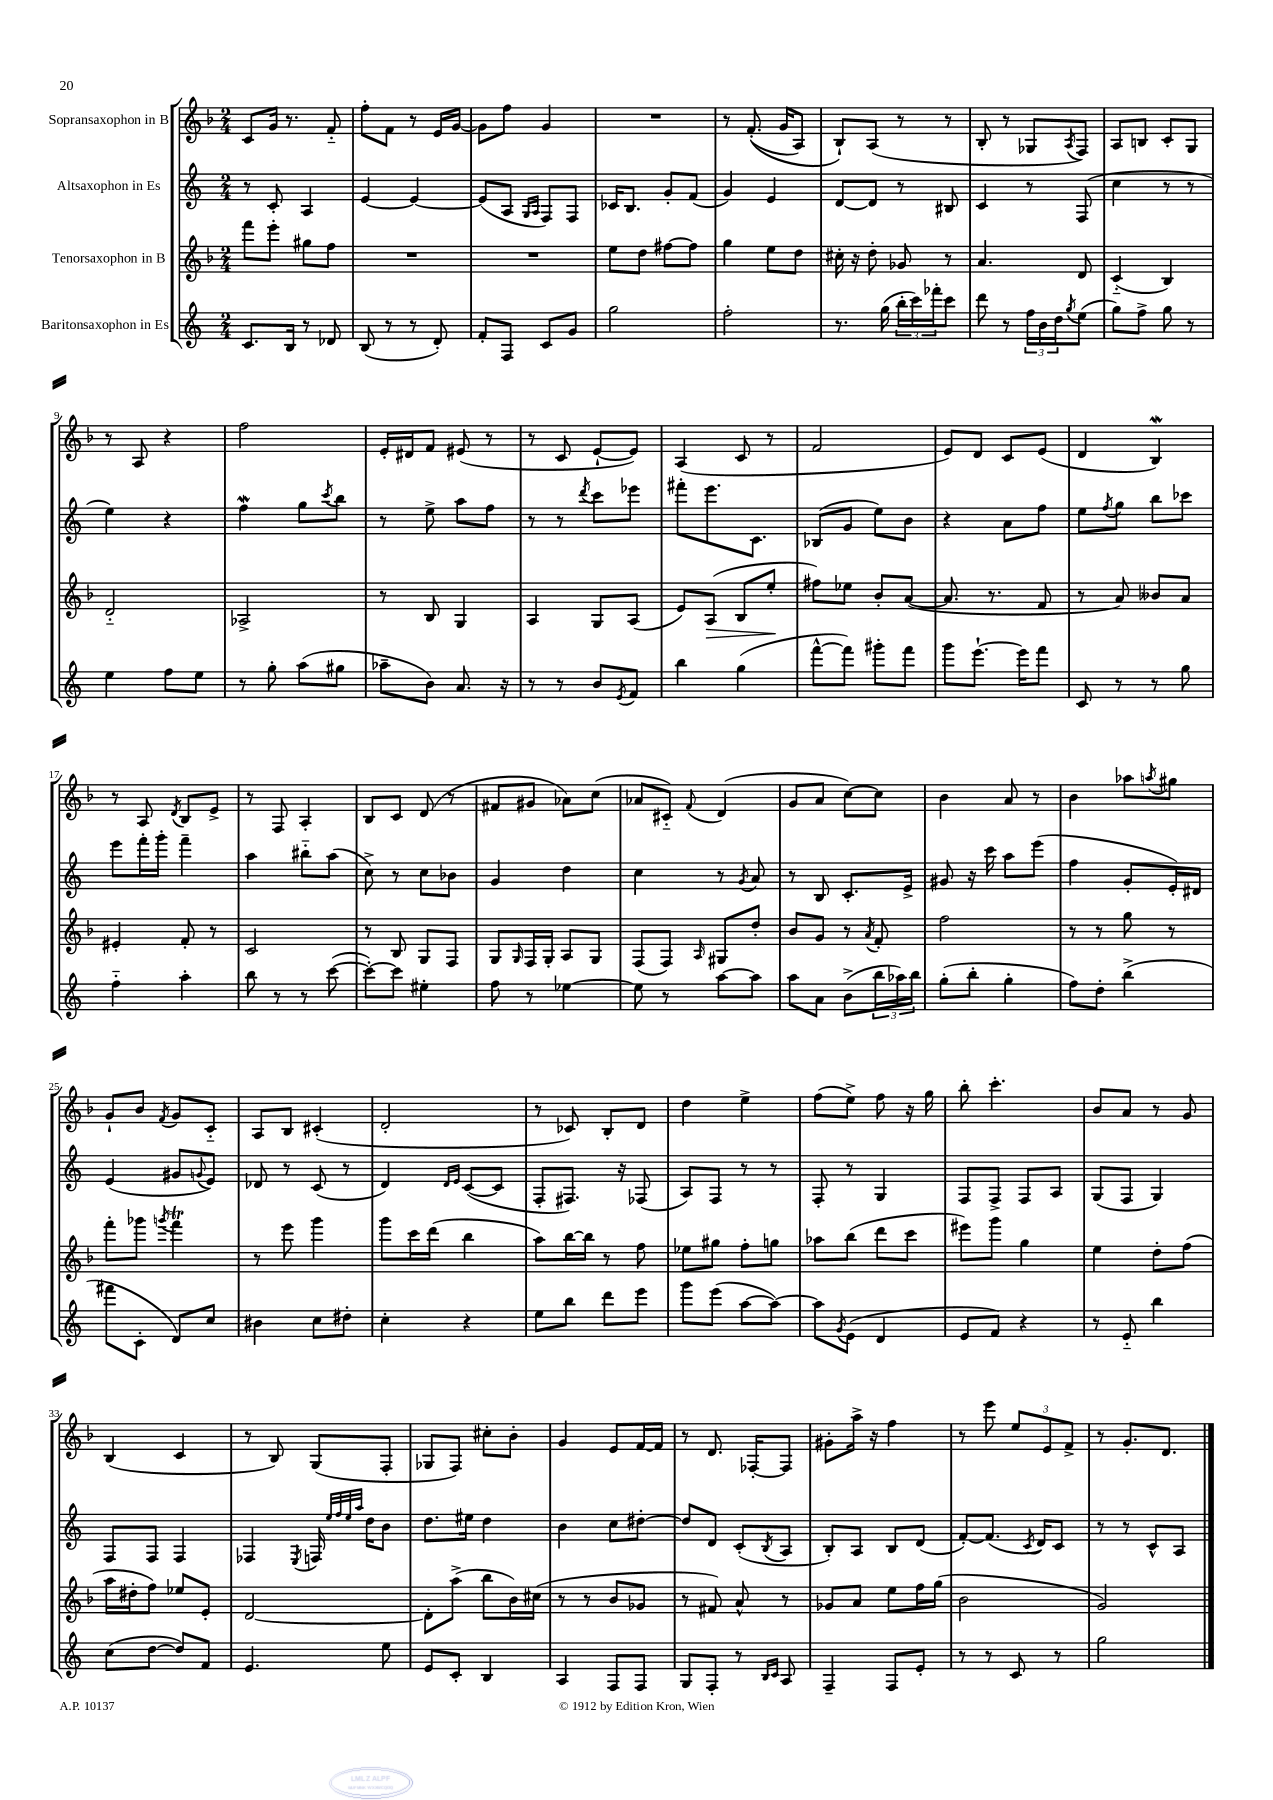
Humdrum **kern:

**kern	**kern	**dynam	**kern	**kern
*part4	*part3	*part3	*part2	*part1
*staff4	*staff3	*staff3	*staff2	*staff1
*I"Baritonsaxophon in Es	*I"Tenorsaxophon in B	*	*I"Altsaxophon in Es	*I"Sopransaxophon in B
*clefG2	*clefG2	*	*clefG2	*clefG2
*k[]	*k[b-]	*	*k[]	*k[b-]
*M2/4	*M2/4	*	*M2/4	*M2/4
=1	=1	=1	=1	=1
8.c/L	8fff\L	.	8r	8c/L
.	8eee'\J	.	8c'/	16g/Jk
16B/Jk	.	.	.	8.r
8r	8gg#X\L	.	4A/	.
8d-X/	8ff\J	.	.	8f/
=2	=2	=2	=2	=2
(8B/	2r	.	[4e/	8ff'\L
8r	.	.	.	8f\J
8r	.	.	4e/_	8r
8d'/)	.	.	.	16e/LL
.	.	.	.	[16g/JJ
=3	=3	=3	=3	=3
8f'/L	2r	.	(8e/L]	8g\L]
8F/J	.	.	8A/J	8ff\J
.	.	.	16qqG/LL	.
.	.	.	16qqA/JJ	.
8c/L	.	.	8F/L)	4g/
8g/J	.	.	8F/J	.
=4	=4	=4	=4	=4
2gg\	8ee\L	.	16c-X/KL	2r
.	.	.	8.B/J	.
.	8dd\J	.	.	.
.	[8ff#X\L	.	8g'/L	.
.	8ff#\J]	.	(8f/J	.
=5	=5	=5	=5	=5
2ff'\	4gg\	.	4g/)	8r
.	.	.	.	((8.f'/
.	8ee\L	.	4e/	.
.	.	.	.	16g/KL
.	8dd\J	.	.	8A/J)
=6	=6	=6	=6	=6
8.r	16cc#X'\	.	[8d/L	8B-`/L)
.	16r	.	.	.
.	8dd'\	.	8d/J]	(8A/J
(16gg\	.	.	.	.
24bb'\LL	8g-X/	.	8r	8r
24ccc\)	.	.	.	.
24fff-X'\J	.	.	.	.
8ccc\J	8r	.	8B#X/	8r
=7	=7	=7	=7	=7
8ddd\	4.a/	.	4c/	8B-'/
8r	.	.	.	8r
24ff\LL	.	.	8r	8G-X/L
24b\	.	.	.	.
24dd\J	.	.	.	.
8qgg/	.	.	.	8qA/
(8ee\J	8d/	.	(8F/	8F/J)
=8	=8	=8	=8	=8
8gg\L)	(4c/	.	4cc\	8A/L
8ff^\J	.	.	.	8Bn/J
8gg\	4B-/)	.	8r	8c'/L
8r	.	.	8r	8G/J
!!LO:LB:g=z
=9	=9	=9	=9	=9
4ee\	2d/	.	4ee\)	8r
.	.	.	.	8A/
8ff\L	.	.	4r	4r
8ee\J	.	.	.	.
=10	=10	=10	=10	=10
8r	2A-X^/	.	4ffw\	2ff\
8gg'\	.	.	.	.
(8aa\L	.	.	8gg\L	.
.	.	.	8qccc/	.
8gg#X\J	.	.	8bb\J	.
=11	=11	=11	=11	=11
8aa-X~\L	8r	.	8r	16e'/LL
.	.	.	.	16d#X/J
8b\J)	8B-/	.	8ee^\	8f/J
8.a/	4G/	.	8aa\L	(8e#X/
.	.	.	8ff\J	8r
16r	.	.	.	.
=12	=12	=12	=12	=12
8r	4A/	.	8r	8r
8r	.	.	8r	8c/
.	.	.	8qddd/	.
8b/L	8G/L	.	8ccc\L	[8e`/L
8qe/	.	.	.	.
8f/J	(8A/J	.	8eee-X\J	8e/J])
=13	=13	=13	=13	=13
4bb\	8e/L)	.	8fff#X'\L	(4A/
!	!	!LO:HP:b	!	!
.	(8A/J	>	8.eee\	.
(4gg\	8B-/L	.	.	8c/
.	.	.	8.c\J	.
.	8ee'/J	.	.	8r
.	.	]	.	.
=14	=14	=14	=14	=14
[8fff^^\L	8ff#X\L)	.	(8B-X/L	2f/
8fff\J])	8ee-X\J	.	8g/J	.
8ggg#X'\L	8b-'/L	.	8ee\L)	.
8fff\J	([8a/J	.	8b\J	.
=15	=15	=15	=15	=15
8ggg\L	8.a/]	.	4r	8e/L)
[8.eee`\J	.	.	.	8d/J
.	8.r	.	.	.
.	.	.	8a\L	8c/L
16eee\KL]	.	.	.	.
8fff\J	8f/	.	8ff\J	(8e/J
=16	=16	=16	=16	=16
8c/	8r	.	8ee\L	4d/
.	.	.	8qff/	.
8r	8a/)	.	8gg\J	.
8r	8b--X/L	.	8bb\L	4B-w/)
8gg\	8a/J	.	8ccc-X\J	.
!!LO:LB:g=z
=17	=17	=17	=17	=17
4ff\	4e#X'/	.	8eee\L	8r
.	.	.	16fff'\L	8A/
.	.	.	16ggg'\JJ	.
.	.	.	.	8qd/
4aa'\	8f'/	.	4fff~\	8B-/L
.	8r	.	.	8e^/J
=18	=18	=18	=18	=18
8bb\	2c/	.	4aa\	8r
8r	.	.	.	8F/
8r	.	.	8bb#X\L	4A'/
([8ccc\	.	.	(8aa\J	.
=19	=19	=19	=19	=19
8ccc'\L_)	8r	.	8cc^\)	8B-/L
8ccc\J]	8B-/	.	8r	8c/J
4ee#X'\	8G/L	.	8cc\L	(8d/
.	8F/J	.	8b-X\J	8r
=20	=20	=20	=20	=20
8ff\	8G/L	.	4g/	8f#X/L
.	16qqG/	.	.	.
8r	16F/L	.	.	8g#X/J
.	16G'/JJ	.	.	.
[4ee-X\	8A/L	.	4dd\	8a-X\L)
.	8G/J	.	.	(8cc\J
=21	=21	=21	=21	=21
8ee-\]	(8F/L	.	4cc\	8a-X/L
8r	8F/J)	.	.	8c#X/J)
.	16qqA/	.	.	8qqf/
[8aa\L	8G#X/L	.	8r	(4d/
.	.	.	8qg/	.
8aa\J]	8dd'/J	.	8a/	.
=22	=22	=22	=22	=22
8aa\L	8b-/L	.	8r	8g/L
8a\J	8g/J	.	8B/	8a/J
(8b^\L	8r	.	8.c'/L	[8cc\L)
.	8qa/	.	.	.
24bb\L	8f'/	.	.	8cc\J]
24aa-X\)	.	.	.	.
.	.	.	16e^/Jk	.
24bb\JJ	.	.	.	.
=23	=23	=23	=23	=23
(8gg'\L	2ff\	.	8g#X/	4b-\
8bb'\J	.	.	16r	.
.	.	.	16ccc\	.
4gg'\	.	.	8aa\L	8a/
.	.	.	(8eee\J	8r
=24	=24	=24	=24	=24
8ff\L)	8r	.	4ff\	4b-\
8dd'\J	8r	.	.	.
(4bb^\	8gg\	.	8g'/L	8aa-X\L
.	.	.	.	8qaan/
.	8r	.	16e'/L)	8gg#X\J
.	.	.	16d#X/JJ	.
!!LO:LB:g=z
=25	=25	=25	=25	=25
8fff#X\L	8fff'\L	.	(4e/	8g`/L
8c'\J	8ggg-X\J	.	.	8b-/J
.	8qgggn/	.	.	8qf/
8d/L)	4fffT\	.	8g#X/L	8g/L
.	.	.	8qqgn/	.
8cc/J	.	.	8e/J)	8c/J
=26	=26	=26	=26	=26
4b#X\	8r	.	8d-X/	8A/L
.	8eee\	.	8r	8B-/J
8cc\L	4ggg\	.	(8c/	(4c#X'/
8dd#X'\J	.	.	8r	.
=27	=27	=27	=27	=27
4cc'\	8ggg\L	.	4d/)	2d'/
.	16ccc\L	.	.	.
.	(16ddd\JJ	.	.	.
.	.	.	16qqd/LL	.
.	.	.	16qqe/JJ	.
4r	4bb-\	.	([8c/L	.
.	.	.	8c/J]	.
=28	=28	=28	=28	=28
8ee\L	8aa\L)	.	8F'/L	8r
8bb\J	[16bb-\L	.	8.F#X/J)	8c-X/)
.	16bb-\JJ]	.	.	.
8ddd\L	8r	.	.	8B-'/L
.	.	.	16r	.
8eee\J	8ff\	.	(8F-X/	8d/J
=29	=29	=29	=29	=29
8ggg\L	8ee-X\L	.	8A/L)	4dd\
(8eee\J	8gg#X\J	.	8F/J	.
[8aa\L	8ff'\L	.	8r	4ee^\
8aa\J_)	8ggn\J	.	8r	.
=30	=30	=30	=30	=30
8aa\L]	8aa-X\L	.	8F'/	(8ff\L
8qg/	.	.	.	.
(8e\J	(8bb-\J	.	8r	8ee^\J)
4d/	8ddd\L	.	4G/	8ff\
.	8ccc\J	.	.	16r
.	.	.	.	16gg\
=31	=31	=31	=31	=31
8e/L	8eee#X\L)	.	8F/L	8bb-'\
8f/J)	8ggg\J	.	8F^/J	4.ccc'\
4r	4gg\	.	8F/L	.
.	.	.	8A/J	.
=32	=32	=32	=32	=32
8r	4ee\	.	(8G/L	8b-/L
8e/	.	.	8F/J	8a/J
4bb\	8dd'\L	.	4G/)	8r
.	(8ff\J	.	.	8g/
!!LO:LB:g=z
=33	=33	=33	=33	=33
(8cc\L	16aa\LL	.	8F/L	(4B-/
.	16dd#X'\J	.	.	.
[8dd\J	8ff\J)	.	8F/J	.
8dd/L])	8ee-X/L	.	4F/	4c/
8f/J	8e'/J	.	.	.
=34	=34	=34	=34	=34
4.e/	[2d/	.	4F-X/	8r
.	.	.	.	8B-/)
.	.	.	8qE/	.
.	.	.	16Fn/	(8G/L
.	.	.	32qqee/LLL	.
.	.	.	32qqff/	.
.	.	.	32qqee/	.
.	.	.	32qqaa/JJJ	.
.	.	.	16dd\KL	.
8ee\	.	.	8b\J	8F'/J
=35	=35	=35	=35	=35
8e/L	8d'\L]	.	8.dd\L	8G-X/L
8c'/J	(8aa^\J	.	.	8F/J)
.	.	.	16ee#X\Jk	.
4B/	8bb-\L	.	4dd\	8cc#X'\L
.	16b-\L)	.	.	8b-'\J
.	(16cc#X\JJ	.	.	.
=36	=36	=36	=36	=36
4A/	8r	.	4b\	4g/
.	8r	.	.	.
8F/L	8b-/L	.	8cc\L	8e/L
8F/J	8g-X/J	.	[8dd#X'\J	[16f/L
.	.	.	.	16f/JJ]
=37	=37	=37	=37	=37
8G/L	8r	.	8dd#/L]	8r
8F'/J	8f#X/)	.	8d/J	8.d/
8r	8a^^/	.	(8c'/L	.
.	.	.	.	[16F-X'/KL
16qqB/LL	.	.	.	.
16qqc/JJ	.	.	8qB/	.
8A/	8r	.	8A/J	8F-/J]
=38	=38	=38	=38	=38
4F~/	8g-X/L	.	8B'/L)	8g#X'\L
.	8a/J	.	8A/J	16aa^\Jk
.	.	.	.	16r
8F/L	8ee\L	.	8B/L	4ff\
8e'/J	16ff\L	.	(8d/J	.
.	(16gg\JJ	.	.	.
=39	=39	=39	=39	=39
8r	2b-\	.	[8f'/L)	8r
8r	.	.	(8.f/J]	8eee\
8c/	.	.	.	12ee/L
.	.	.	8qc/	.
.	.	.	16d/KL)	.
.	.	.	.	12e/
8r	.	.	8c/J	.
.	.	.	.	12f^/J
=40	=40	=40	=40	=40
2gg\	2g/)	.	8r	8r
.	.	.	8r	8.g'/L
.	.	.	8c^^/L	.
.	.	.	.	8.d/J
.	.	.	8A/J	.
==	==	==	==	==
*-	*-	*-	*-	*-
